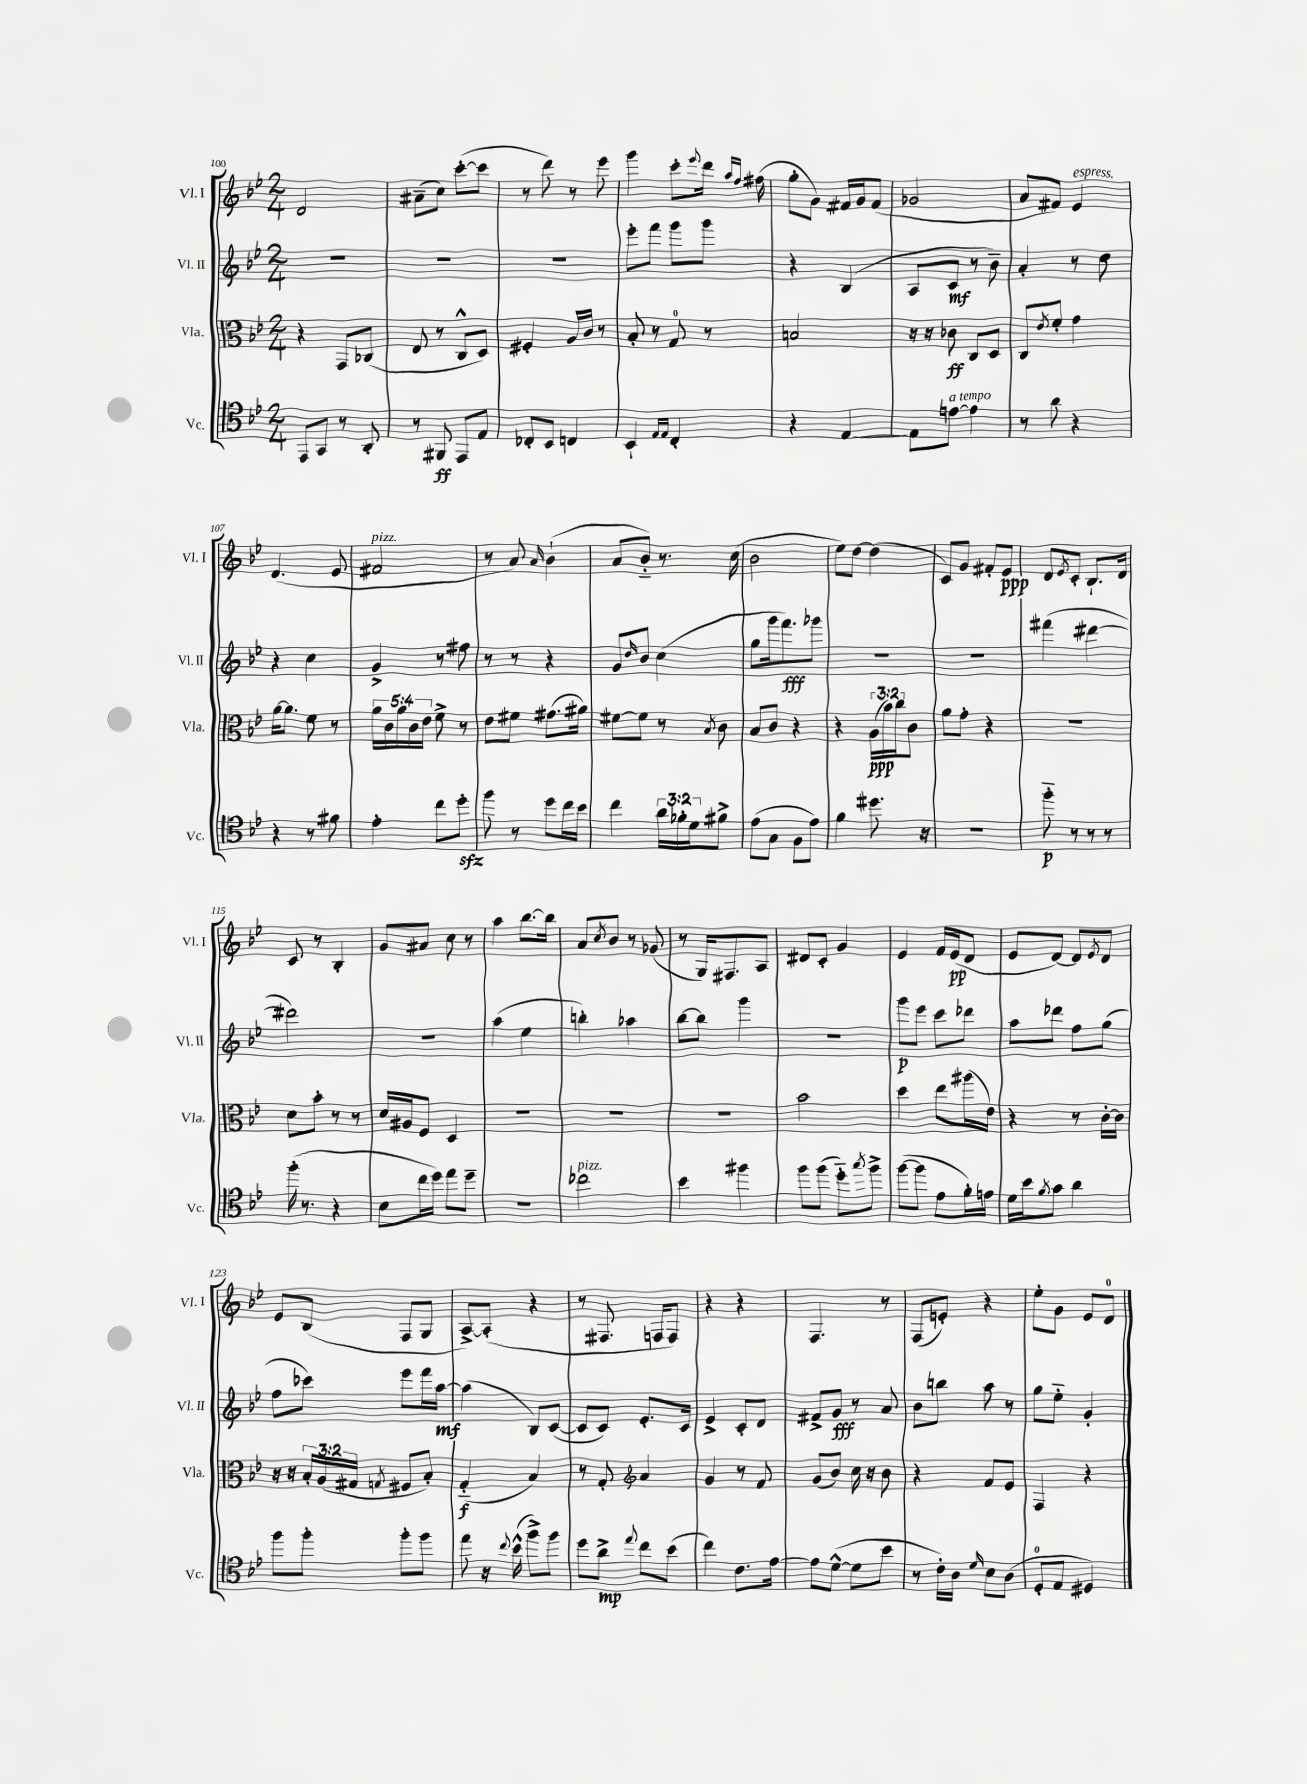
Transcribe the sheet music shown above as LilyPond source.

<<
\new StaffGroup <<
\new Staff = "s0" \with { instrumentName = "Vl. I" shortInstrumentName = "Vl. I" } {
    \clef treble \key bes \major \numericTimeSignature \time 2/4
    d'2 |
    ais'8--( c''8) c'''8~-.( c'''8 |
    r8 d'''8) r8 ees'''8 |
    g'''4 c'''8-. \appoggiatura { ees'''8 } d'''16 \grace { a''16 f''16 } fis''16( |
    g''8-. g'8) fis'16 g'16 fis'8( |
    ges'2 |
    a'8 fis'8) ees'4^\markup { \italic "espress." } |
    d'4.( ees'8 |
    fis'2^\markup { \italic "pizz." } |
    r8 a'8) \grace { a'16 } bes'4-!( |
    a'8 bes'8-_) r8. c''16( |
    bes'2 |
    ees''8) d''8~ d''4( |
    c'8) g'8 fis'8-. ees'8\ppp |
    d'8 \acciaccatura { ees'8 } c'8-. bes8.-! d'16 |
    c'8 r8 bes4-. |
    g'8 ais'8 c''8 r8 |
    a''4 bes''8.~ bes''16 |
    a'8 \acciaccatura { c''8 } bes'8 r8 ges'8( |
    r8 g16) fis8. a8 |
    dis'8 c'8-. g'4 |
    ees'4 f'16 ees'16\pp( d'8 |
    ees'8 d'8~) d'8 \acciaccatura { ees'8 } d'8 |
    ees'8 bes8( f8 g8 |
    a8~->) a8-.( r4 |
    r8 fis8. f16 f8) |
    r4 r4 |
    f4. r8 |
    f8( e'8-.) r4 |
    ees''8-. g'8 ees'8 d'8-0 \bar "|." |
}
\new Staff = "s1" \with { instrumentName = "Vl. II" shortInstrumentName = "Vl. II" } {
    \clef treble \key bes \major \numericTimeSignature \time 2/4
    R2 |
    R2 |
    R2 |
    ees'''8-. f'''8 g'''8 g'''8 |
    r4 bes4( |
    a8 c'8\mf r8 bes'8--) |
    a'4-. r8 d''8 |
    r4 c''4 |
    g'4-> r8 fis''8 |
    r8 r8 r4 |
    g'8 \grace { d''16 } bes'8 c''4( |
    g''8 g'''16 f'''8.\fff) ges'''8 |
    r2 |
    R2 |
    fis'''4( dis'''4~ |
    dis'''2) |
    r2 |
    a''4( ees''4 |
    b''4-.) aes''4 |
    bes''8~ bes''8 g'''4 |
    R2 |
    g'''8\p ees'''8 c'''8 des'''8 |
    a''8 des'''8 f''8 g''8( |
    f''8 ces'''8) ees'''8 f'''16 a''16~\mf |
    a''4( bes8) c'8~( |
    c'8 c'8) ees'8.-. c'16 |
    ees'4-> c'8-. d'8 |
    fis'8-> g'8\fff r8 a'8 |
    bes'8 b''8 a''8 r8 |
    g''8 ees''8-_ g'4-. \bar "|." |
}
\new Staff = "s2" \with { instrumentName = "Vla." shortInstrumentName = "Vla." } {
    \clef alto \key bes \major \numericTimeSignature \time 2/4 \override Staff.TupletNumber.text = #tuplet-number::calc-fraction-text
    r4 g,8 ces8( |
    ees8 r8 c8-^ d8) |
    fis4-. a16 c'16 r8 |
    bes8-. r8 g8-0 r8 |
    b2 |
    r16 r16 ces'8\ff c8 d8 |
    c8 \acciaccatura { ees'8 } f'8-. g'4 |
    a'16~ a'8. f'8 r8 |
    \tuplet 5/4 { a'16 c'16 a'16 c'16 ees'16 } f'8-> r8 |
    ees'8 fis'8 gis'8.( ais'16) |
    fis'8~ fis'8 r8 \acciaccatura { bes8 } c'8 |
    bes8 c'8 r4 |
    r4 \tuplet 3/2 { a16\ppp( bes'16) c''16 } c'8 |
    a'8 g'8-. r4 |
    r2 |
    d'8 bes'8-. r8 r8 |
    d'16 ais16 f8 d4 |
    R2 |
    R2 |
    R2 |
    bes'2 |
    d''4 ees''8 ais''16( ees'16) |
    r4 r8 c'16~-. c'16 |
    r16 r16 \tuplet 3/2 { bes16-. a16( gis16 } \acciaccatura { g8 } fis8 bes8-.) |
    g4-_\f( bes4) |
    r8 g8-. \clef treble a'4 |
    g'4 r8 f'8 |
    g'8( bes'8) c''16 r16 bes'8 |
    r4 f'8 ees'8 |
    f4 r4 \bar "|." |
}
\new Staff = "s3" \with { instrumentName = "Vc." shortInstrumentName = "Vc." } {
    \clef tenor \key bes \major \numericTimeSignature \time 2/4 \override Staff.TupletNumber.text = #tuplet-number::calc-fraction-text
    ees,8 g,8 r8 a,8-. |
    r8 fis,8\ff ees,8 ees8 |
    ces8-. bes,8 c4 |
    bes,4-! \grace { ees16 ees16 } c4-. |
    r4 ees4~ |
    ees8 e'8~^\markup { \italic "a tempo" } e'4 |
    r8 a'8 r4 |
    r4 r8 fis'8 |
    ees'4-. c''8 d''8-.\sfz |
    f''8 r8 d''8 c''16 bes'16 |
    c''4 \tuplet 3/2 { a'16 fes'16-. d'16 } fis'8-> |
    ees'8( g8 f8 ees'8) |
    f'4 dis''8. r16 |
    r2 |
    f''8-_\p r8 r8 r8 |
    f''16-.( r8. r4 |
    bes8 c''16 d''16) ees''8 d''8-- |
    r2 |
    ces''2^\markup { \italic "pizz." } |
    bes'4 fis''4 |
    f''8 f''8( d''8-_) \acciaccatura { g''8 } f''8-> |
    f''8~( f''8 ees'8 f'16-.) e'16 |
    d'16 bes'16 \acciaccatura { f'8 } g'8 a'4 |
    f''8 f''8-. f''8-. f''8 |
    ees''8 r16 \appoggiatura { c''8 } bes'16-^( f''8->) f''8 |
    d''8 a'8->\mp \appoggiatura { ees''8 } c''8 bes'8( |
    c''4) c'8. ees'16~ |
    ees'8 d'8~-^( d'8 bes'8 |
    r8 c'16-.) a16 \grace { d'16 } bes8 a8( |
    d8-0-. ees8 dis4) \bar "|." |
}
>>
>>
\layout { \context { \Score currentBarNumber = #100 } }
